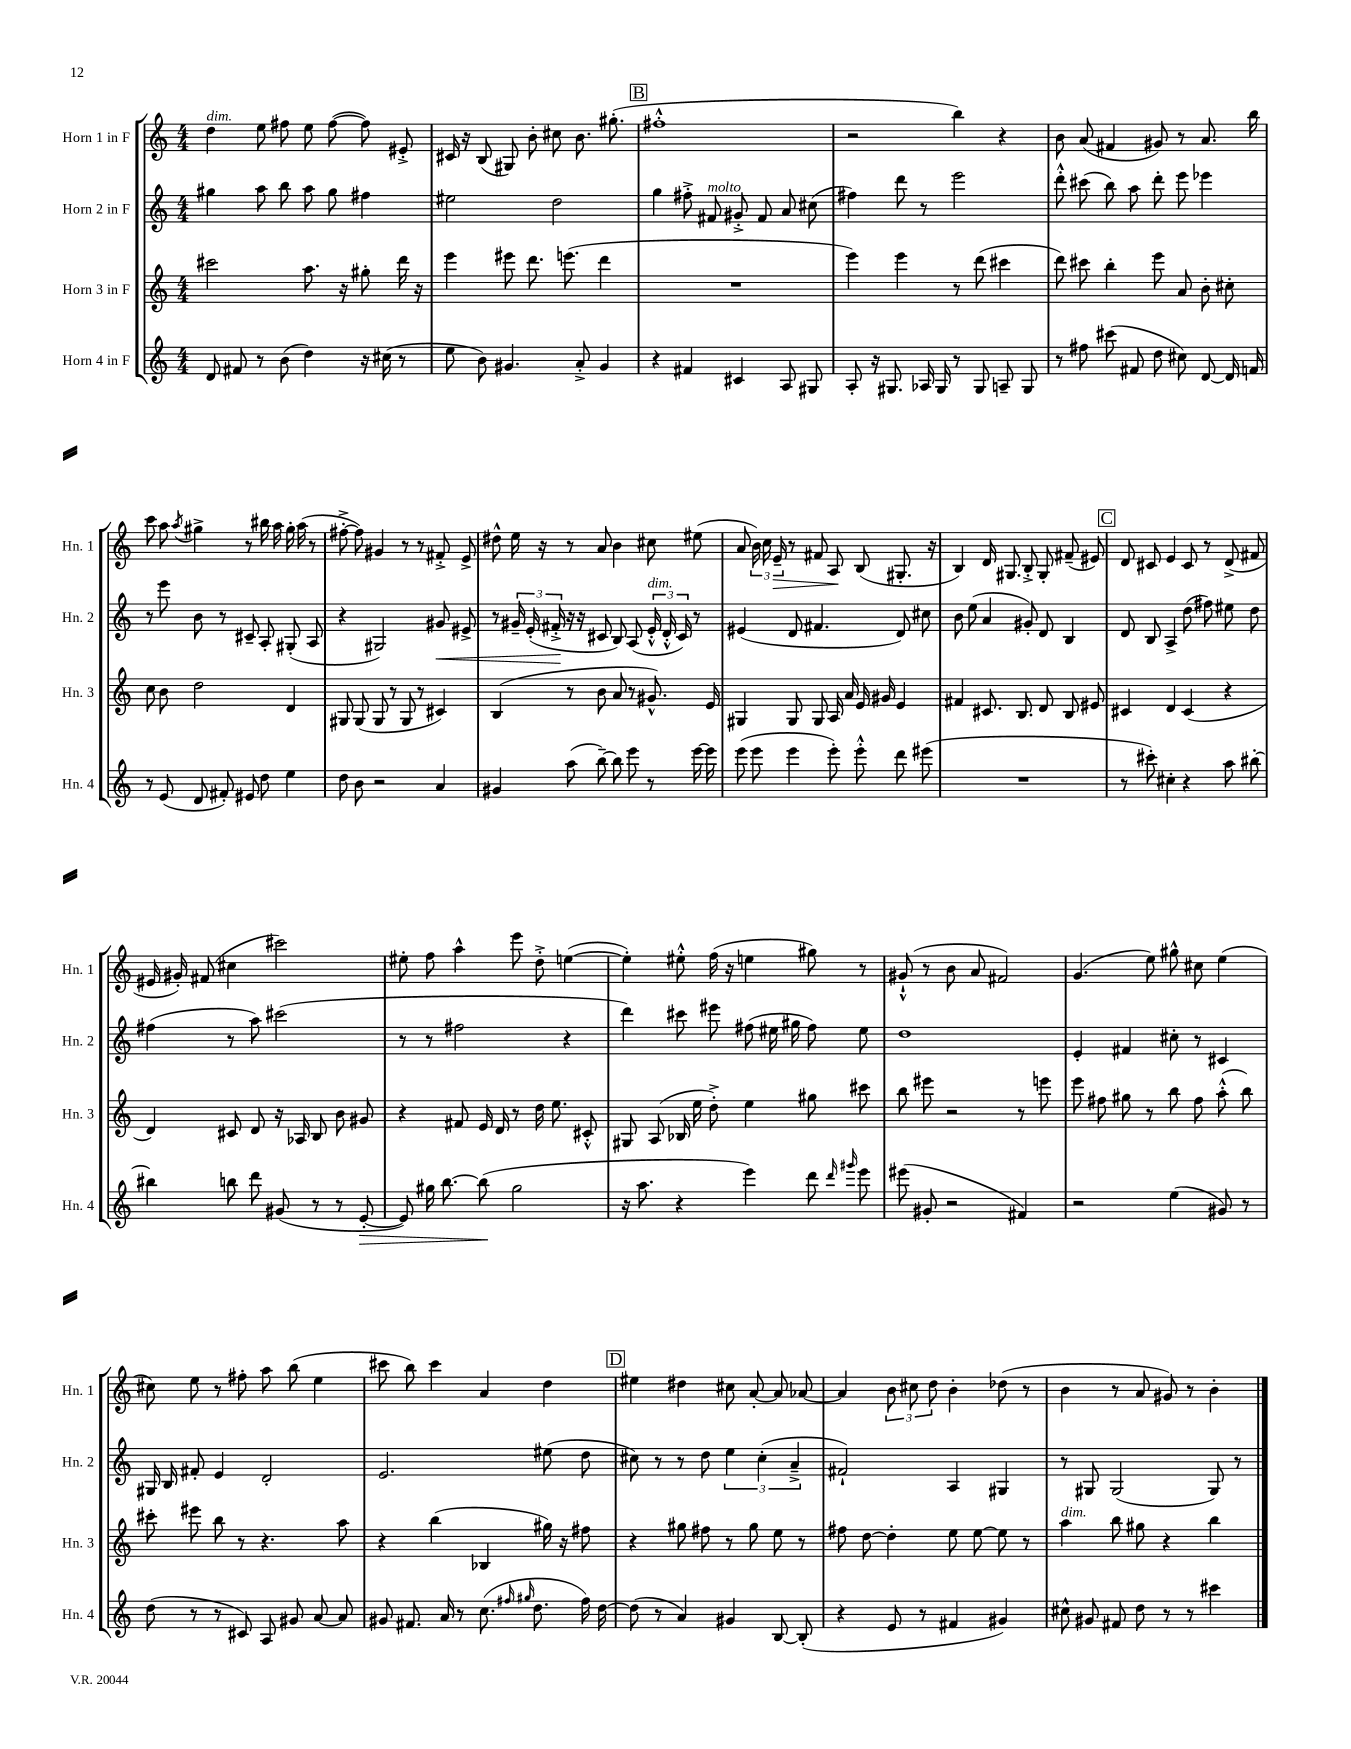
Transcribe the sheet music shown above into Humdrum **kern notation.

**kern	**dynam	**kern	**kern	**dynam	**kern	**dynam
*part4	*part4	*part3	*part2	*part2	*part1	*part1
*staff4	*staff4	*staff3	*staff2	*staff2	*staff1	*staff1
*I"Horn 4 in F	*	*I"Horn 3 in F	*I"Horn 2 in F	*	*I"Horn 1 in F	*
*I'Hn. 4	*	*I'Hn. 3	*I'Hn. 2	*	*I'Hn. 1	*
*clefG2	*	*clefG2	*clefG2	*	*clefG2	*
*k[]	*	*k[]	*k[]	*	*k[]	*
*M4/4	*	*M4/4	*M4/4	*	*M4/4	*
=23	=23	=23	=23	=23	=23	=23
!	!	!	!	!	!LO:TX:a:i:t=dim.	!
8d/	.	2ccc#X\	4gg#X\	.	4dd\	.
8f#X/	.	.	.	.	.	.
8r	.	.	8aa\	.	8ee\	.
(8b\	.	.	8bb\	.	8ff#X\	.
4dd\)	.	8.aa\	8aa\	.	8ee\	.
.	.	.	8gg#\	.	([8ff#\	.
.	.	16r	.	.	.	.
16r	.	8gg#X'\	4ff#X\	.	8ff#\])	.
(16cc#X\	.	.	.	.	.	.
8r	.	16ddd\	.	.	8e#X'^/	.
.	.	16r	.	.	.	.
=24	=24	=24	=24	=24	=24	=24
8ee\	.	4eee\	2ee#X\	.	16c#X/	.
.	.	.	.	.	16r	.
8b\)	.	.	.	.	(8B/	.
4.g#X/	.	8eee#X\	.	.	8G#X/)	.
.	.	8.ddd\	.	.	8b'\	.
.	.	.	2dd\	.	8cc#X\	.
.	.	(8.eeen\	.	.	.	.
8a'^/	.	.	.	.	8.b\	.
4g#/	.	4ddd\	.	.	.	.
.	.	.	.	.	(8.gg#X'\	.
!!LO:REH:place=s1:t=B
=25	=25	=25	=25	=25	=25	=25
4r	.	1r	4gg\	.	1ff#X'^^	.
4f#X/	.	.	8ff#X'^\	.	.	.
!	!	!	!LO:TX:a:i:t=molto	!	!	!
.	.	.	8f#X/	.	.	.
4c#X/	.	.	8g#X'^/	.	.	.
.	.	.	8f#/	.	.	.
8A/	.	.	8a/	.	.	.
8G#X/	.	.	(8cc#X\	.	.	.
=26	=26	=26	=26	=26	=26	=26
8A'/	.	4eee\)	4ff#X\)	.	2r	.
16r	.	.	.	.	.	.
8.G#X/	.	.	.	.	.	.
.	.	4eee\	8ddd\	.	.	.
16A-X/	.	.	8r	.	.	.
16G#/	.	.	.	.	.	.
8r	.	8r	2eee\	.	4bb\)	.
8G#/	.	(8ddd\	.	.	.	.
8An~/	.	4ccc#X\	.	.	4r	.
8G#/	.	.	.	.	.	.
=27	=27	=27	=27	=27	=27	=27
8r	.	8ddd\)	8ddd'^^\	.	8b\	.
8ff#X\	.	8ccc#X\	(8ccc#X\	.	(8a/	.
(8ccc#X\	.	4bb'\	8bb\)	.	4f#X/	.
8f#X/	.	.	8aa\	.	.	.
8dd\	.	8eee\	8ddd'\	.	8g#X/)	.
8cc#X\)	.	8a/	8eee\	.	8r	.
[8d/	.	8b'\	4eee-X\	.	8.a/	.
16d/]	.	8cc#X'\	.	.	.	.
16fn/	.	.	.	.	16bb\	.
!!LO:LB:g=z
=28	=28	=28	=28	=28	=28	=28
8r	.	8cc\	8r	.	8ccc\	.
(8e/	.	8b\	8eee\	.	8aa\	.
.	.	.	.	.	8qaa/	.
8d/	.	2dd\	8b\	.	4gg#X^\	.
8f#X'/)	.	.	8r	.	.	.
8e#X/	.	.	8c#X~/	.	8r	.
8dd\	.	.	8A'/	.	16bb#X\	.
.	.	.	.	.	16aa\	.
4ee\	.	4d/	(8G#X'/	.	16gg#'\	.
.	.	.	.	.	(16aa\	.
.	.	.	8A/	.	8r	.
=29	=29	=29	=29	=29	=29	=29
8dd\	.	8G#X/	4r	.	[8ff#X'^\	.
8b\	.	(8G#/	.	.	8ff#\])	.
2r	.	8G#/	2G#X/)	.	4g#X/	.
.	.	8r	.	.	.	.
.	.	8G#/	.	.	8r	.
.	.	8r	.	.	8r	.
!	!	!	!	!LO:HP:b	!	!
4a/	.	4c#X/)	8g#X/	<	8f#X'^/	.
.	.	.	8e#X^/	.	8e^/	.
=30	=30	=30	=30	=30	=30	=30
4g#X/	.	(4B/	8r	.	8dd#X^^\	.
.	.	.	24g#X~/	.	16ee\	.
.	.	.	(24e'/	.	.	.
.	.	.	.	.	16r	.
.	.	.	24f#X'^/	.	.	.
(8aa\	.	8r	16r	[	8r	.
.	.	.	16r	.	.	.
[8bb~\)	.	8b\	8c#X/	.	8a/	.
8bb\]	.	8a/	8B/)	.	4b\	.
8eee\	.	8r	(8A/	.	.	.
!	!	!	!LO:TX:a:i:t=dim.	!	!	!
8r	.	8.g#X^^/)	24e'^^/	.	8cc#X\	.
.	.	.	24d'^^/	.	.	.
.	.	.	24c#/)	.	.	.
[16eee\	.	.	8r	.	(8ee#X\	.
16eee\]	.	16e/	.	.	.	.
=31	=31	=31	=31	=31	=31	=31
(8eee\	.	4G#X/	(4e#X/	.	8a/	.
8eee\	.	.	.	.	24b\)	.
.	.	.	.	.	24cc\	.
!	!	!	!	!	!	!LO:HP:b
.	.	.	.	.	24e~/	>
4eee\	.	8G#/	8d/	.	8r	.
.	.	8G#/	4.f#X/	.	8f#X/	.
8eee'\)	.	16A/	.	.	8A/	.
.	.	16a/	.	.	.	.
8eee'^^\	.	16e/	.	.	(8B/	]
.	.	16g#X/	.	.	.	.
8ddd\	.	4e/	8d/)	.	8.G#X'/	.
(8eee#X\	.	.	8cc#X\	.	.	.
.	.	.	.	.	16r	.
=32	=32	=32	=32	=32	=32	=32
1r	.	4f#X/	8b\	.	4B/)	.
.	.	.	(8ee\	.	.	.
.	.	8.c#X/	4a/	.	16d/	.
.	.	.	.	.	8.G#X/	.
.	.	8.B/	.	.	.	.
.	.	.	8g#X'/)	.	8B'^/	.
.	.	8d/	8d/	.	8G#'/	.
.	.	8B/	4B/	.	(8f#X~/	.
.	.	8e#X/	.	.	8e#X/)	.
!!LO:REH:place=s1:t=C
=33	=33	=33	=33	=33	=33	=33
8r	.	4c#X/	8d/	.	8d/	.
8ccc#X'\)	.	.	8B/	.	8c#X/	.
4cc#X'\	.	4d/	4A^/	.	4e/	.
4r	.	(4c#/	(8dd\	.	8c#/	.
.	.	.	8ff#X\)	.	8r	.
8aa\	.	4r	8ee#X\	.	(8d^/	.
[8bb#X'\	.	.	8dd\	.	8f#X/	.
!!LO:LB:g=z
=34	=34	=34	=34	=34	=34	=34
4bb#X\]	.	4d/)	(4ff#X\	.	16e#X/	.
.	.	.	.	.	16g#X'/)	.
.	.	.	.	.	(8f#X/	.
8bbn\	.	8c#X/	8r	.	4cc#X\	.
8ddd\	.	8d/	8aa\)	.	.	.
(8g#X/	.	16r	(2ccc#X\	.	2ccc#X\)	.
.	.	16A-X/	.	.	.	.
8r	.	8B/	.	.	.	.
8r	.	8b\	.	.	.	.
!	!LO:HP:b	!	!	!	!	!
[8e'/	>	8g#X/	.	.	.	.
=35	=35	=35	=35	=35	=35	=35
8e/])	.	4r	8r	.	8ee#X'\	.
16gg#X\	.	.	8r	.	8ff\	.
[8.bb\	.	.	.	.	.	.
.	.	8f#X/	2ff#X\	.	4aa^^\	.
(8bb\]	.	16e/	.	.	.	.
.	.	16d/	.	.	.	.
2gg#\	]	8r	.	.	8eee\	.
.	.	16dd\	.	.	8dd'^\	.
.	.	8.ee\	.	.	.	.
.	.	.	4r	.	([4een\	.
.	.	8c#X'^^/	.	.	.	.
=36	=36	=36	=36	=36	=36	=36
16r	.	8G#X/	4ddd\)	.	4ee'\])	.
8.aa\	.	.	.	.	.	.
.	.	(8A/	.	.	.	.
4r	.	16B-X/	8ccc#X\	.	8ee#X'^^\	.
.	.	16ee\	.	.	.	.
.	.	8dd'^\)	8eee#X\	.	(16ff\	.
.	.	.	.	.	16r	.
4eee\)	.	4ee\	(8ff#X\	.	4een\	.
.	.	.	16ee#X\	.	.	.
.	.	.	16gg#X\	.	.	.
8ddd\	.	8gg#X\	8ff#\)	.	8gg#X\)	.
16qqddd/	.	.	.	.	.	.
16qqggg#X/	.	.	.	.	.	.
8eee\	.	8ccc#X\	8ee#\	.	8r	.
=37	=37	=37	=37	=37	=37	=37
(8eee#X\	.	8bb\	1dd	.	(8g#X`^^/	.
8g#X'/	.	8eee#X\	.	.	8r	.
2r	.	2r	.	.	8b\	.
.	.	.	.	.	8a/	.
.	.	.	.	.	2f#X/)	.
4f#X/)	.	8r	.	.	.	.
.	.	8eeen\	.	.	.	.
=38	=38	=38	=38	=38	=38	=38
2r	.	8eee\	4e'/	.	(4.g/	.
.	.	8ff#X\	.	.	.	.
.	.	8gg#X\	4f#X/	.	.	.
.	.	8r	.	.	8ee\)	.
(4ee\	.	8bb\	8cc#X'\	.	8gg#X^^\	.
.	.	8ff#\	8r	.	8cc#X\	.
8g#X/)	.	(8aa'^^\	4c#X/	.	(4ee\	.
8r	.	8bb\)	.	.	.	.
!!LO:LB:g=z
=39	=39	=39	=39	=39	=39	=39
(8dd\	.	8ccc#X'\	16G#X/	.	8cc#X\)	.
.	.	.	16B/	.	.	.
8r	.	8eee#X\	8f#X'/	.	8ee\	.
8r	.	8bb\	4e/	.	8r	.
8c#X/)	.	8r	.	.	8ff#X'\	.
8A/	.	4.r	2d'/	.	8aa\	.
8g#X/	.	.	.	.	(8bb\	.
[8a/	.	.	.	.	4ee\	.
8a/]	.	8aa\	.	.	.	.
=40	=40	=40	=40	=40	=40	=40
8g#X/	.	4r	2.e/	.	8ccc#X\	.
8.f#X/	.	.	.	.	8bb\)	.
.	.	(4bb\	.	.	4ccc#\	.
16a/	.	.	.	.	.	.
8r	.	.	.	.	.	.
(8.cc\	.	4B-X/	.	.	4a/	.
16qqff#X/	.	.	.	.	.	.
16qqgg#X/	.	.	.	.	.	.
8.dd\	.	.	.	.	.	.
.	.	16gg#X\)	(8ee#X\	.	4dd\	.
.	.	16r	.	.	.	.
16ff#\)	.	8ff#X\	8dd\	.	.	.
[16dd\	.	.	.	.	.	.
!!LO:REH:place=s1:t=D
=41	=41	=41	=41	=41	=41	=41
(8dd\]	.	4r	8cc#X\)	.	4ee#X\	.
8r	.	.	8r	.	.	.
4a/)	.	8gg#X\	8r	.	4dd#X\	.
.	.	8ff#X\	8dd\	.	.	.
4g#X/	.	8r	6ee\	.	8cc#X\	.
.	.	8gg#\	.	.	[8a'/	.
.	.	.	(6cc#'\	.	.	.
[8B/	.	8ee\	.	.	8a/]	.
.	.	.	6a~^/	.	.	.
(8B'/]	.	8r	.	.	[8a-X/	.
=42	=42	=42	=42	=42	=42	=42
4r	.	8ff#X\	2f#X`/)	.	4a-/]	.
.	.	[8dd\	.	.	.	.
8e/	.	4dd'\]	.	.	12b\	.
.	.	.	.	.	12cc#X\	.
8r	.	.	.	.	.	.
.	.	.	.	.	12dd\	.
4f#X/	.	8ee\	4A/	.	4b'\	.
.	.	[8ee\	.	.	.	.
4g#X/)	.	8ee\]	4G#X/	.	(8dd-X\	.
.	.	8r	.	.	8r	.
=43	=43	=43	=43	=43	=43	=43
!	!	!LO:TX:a:i:t=dim.	!	!	!	!
8cc#X^^\	.	4aa\	8r	.	4b\	.
8g#X/	.	.	8G#X/	.	.	.
8f#X/	.	8bb\	(2G#/	.	8r	.
8dd\	.	8gg#X\	.	.	8a/	.
8r	.	4r	.	.	8g#X/)	.
8r	.	.	.	.	8r	.
4ccc#X\	.	4bb\	8G#/)	.	4b'\	.
.	.	.	8r	.	.	.
==	==	==	==	==	==	==
*-	*-	*-	*-	*-	*-	*-
